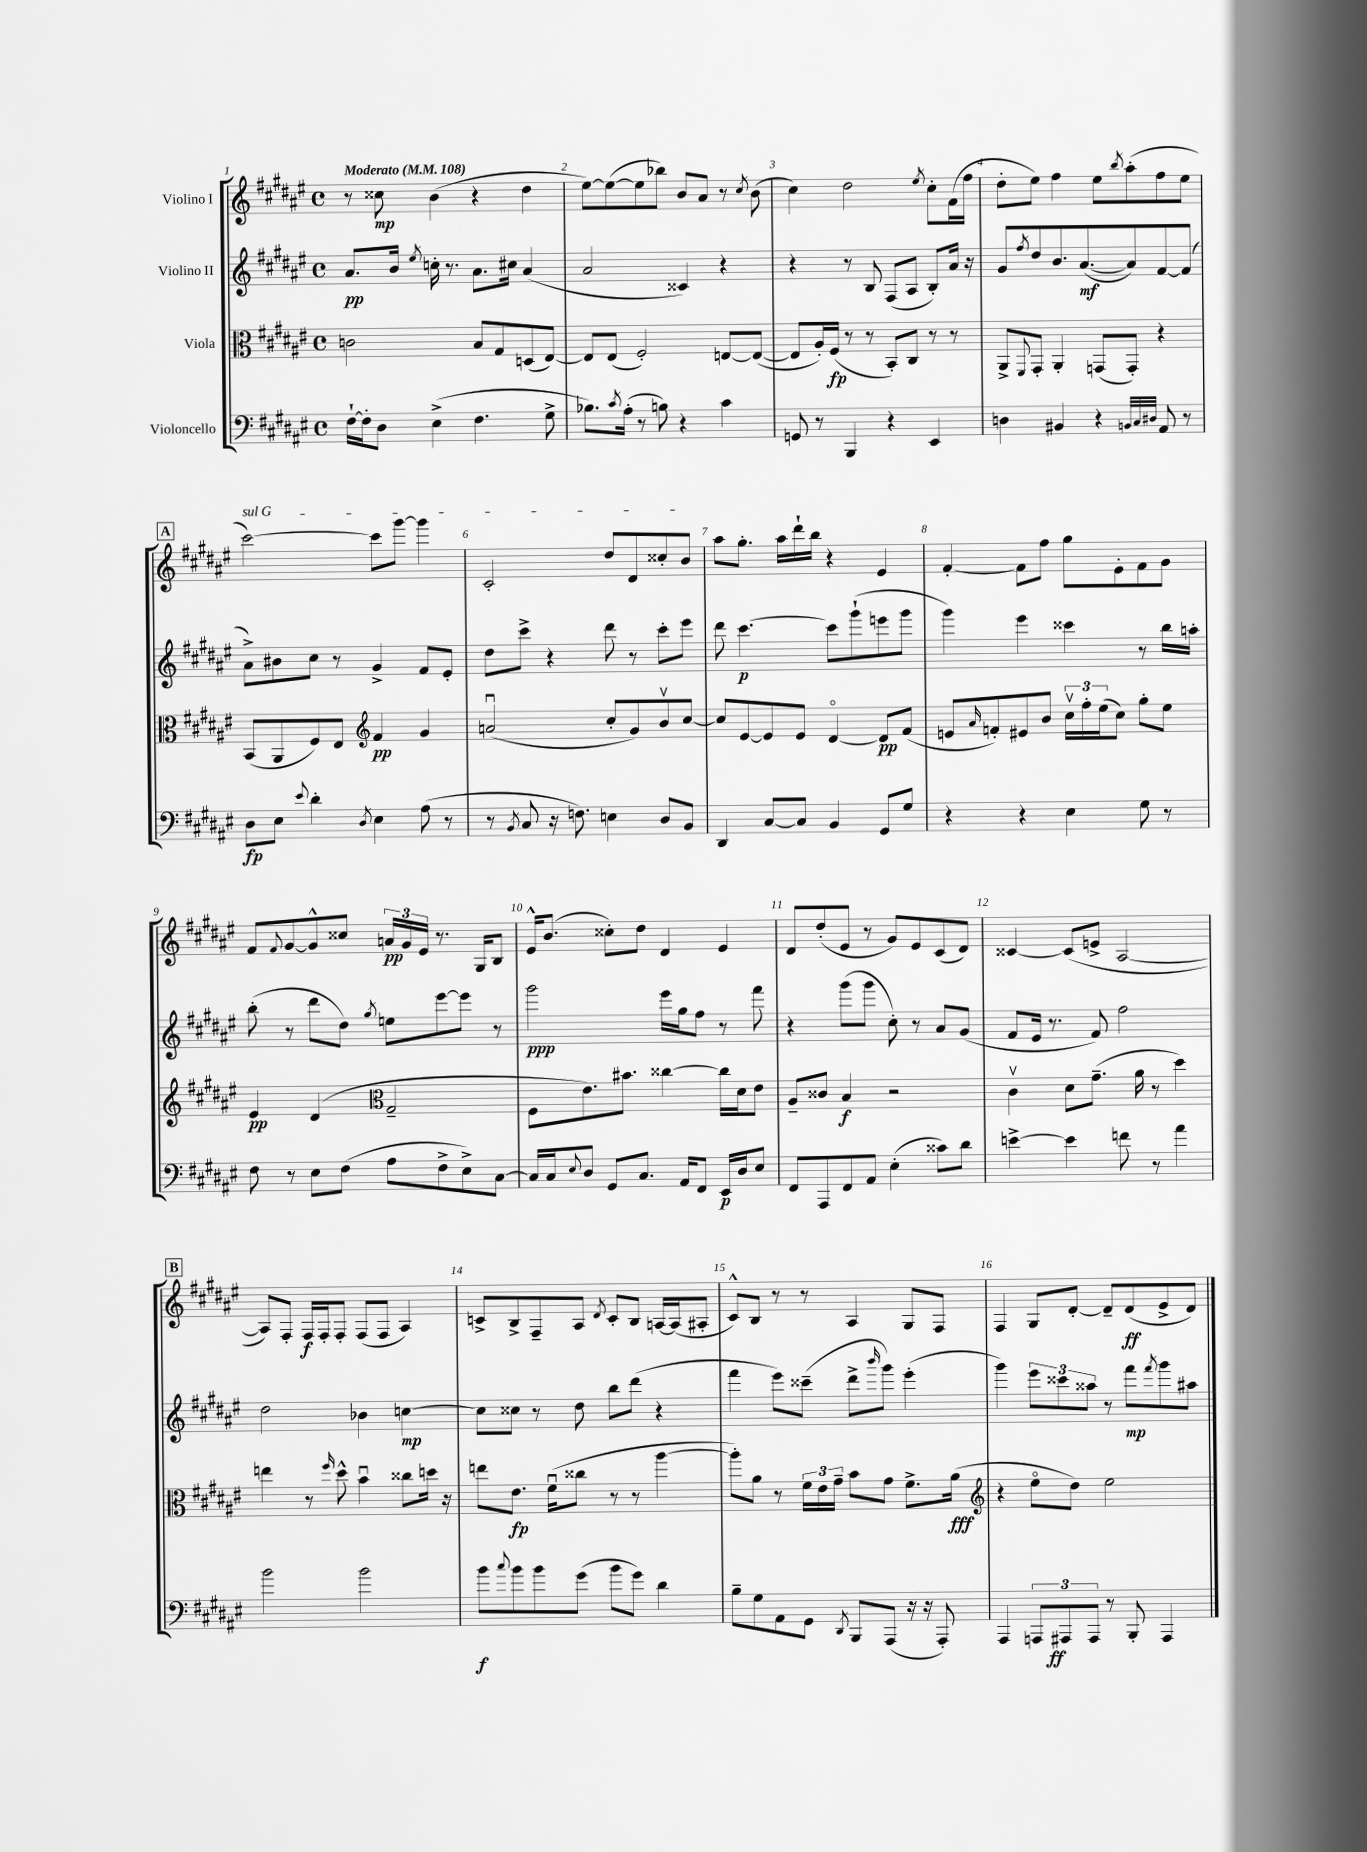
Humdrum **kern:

**kern	**kern	**kern	**kern
*staff4	*staff3	*staff2	*staff1
*clefF4	*clefC3	*clefG2	*clefG2
*k[f#c#g#d#a#e#]	*k[f#c#g#d#a#e#]	*k[f#c#g#d#a#e#]	*k[f#c#g#d#a#e#]
*M4/4	*M4/4	*M4/4	*M4/4
*met(c)	*met(c)	*met(c)	*met(c)
*MM108	*MM108	*MM108	*MM108
[16F#`	2c	8.a#	8r
16F#']	.	.	.
8D#	.	.	8cc##
.	.	16b	.
.	.	8qee#	.
(4E#^	.	16cc'	(4b
.	.	8.r	.
4.F#	8B	8.a#	4r
.	8G#	.	.
.	.	16cc#	.
.	(8D	(4a#	4dd#
8G#^	[8E#)	.	.
=	=	=	=
8.B-)	8E#]	2a#	[8ee#)
.	(8E#	.	(8ee#_
8qc#	.	.	.
(16A#'	.	.	.
8r	2F#')	.	8ee#]
8B)	.	.	8bb-)
4r	.	4c##)	8b
.	.	.	8a#
4c#	[8E	4r	8r
.	.	.	8qcc#
.	(8E_	.	(8b
=	=	=	=
8GG	8E]	4r	4cc#)
8r	16A#')	.	.
.	(16F#	.	.
4BBB	8r	8r	2dd#
.	8r	8B	.
4r	8BB')	(8F#	.
.	8C#	8A#	.
.	.	.	8qee#
4EE#	8r	8B')	8cc#'
.	8r	16a#	(16f#
.	.	16r	16ff#
=	=	=	=
4D	8AA#^	8g#	8dd#'
.	8qqFF#	8qff#	.
.	8GG#'	8dd#	8ee#)
4BB#	4AA#'	8.b	4ff#
.	.	([8.a#	.
4r	(8GG	.	8ee#
.	.	.	8qbb
.	8GG')	8a#])	(8aa#'
32qqBB	.	.	.
32qqC#	.	.	.
32qqD#	.	.	.
8AA#	4r	[8f#	8ff#
8r	.	(8f#]	8ee#
=	=	=	=
8D#	(8BB	8a#^)	[2ccc#)
8E#	8AA#	8b#	.
8qqe#	.	.	.
4d#'	8F#)	8cc#	.
.	8E#	8r	.
*	*clefG2	*	*
8qD#	.	.	.
4E#	4f#	4g#^	8ccc#]
.	.	.	[8ggg#
(8A#	4g#	8f#	4ggg#]
8r	.	8e#'	.
=	=	=	=
8r	(2au	8dd#	2c#'
8qBB	.	.	.
8C#	.	8ccc#^	.
16r	.	4r	.
8.F)	.	.	.
4E	8cc#'	8ddd#	8dd#
.	8g#)	8r	8d#
8D#	8bv	8ccc#'	8cc##'
8BB	[8cc#	8eee#	8b
=	=	=	=
4DD#	8cc#]	8ddd#	8aa#
.	[8e#	[4.ccc#	8.gg#'
[8C#	8e#]	.	.
.	.	.	16aa#
8C#]	8e#	.	16ddd#`
.	.	.	16bb
4BB	[4d#o	8ccc#]	4r
.	.	(8ggg#`	.
8GG#	8d#]	8eee	4e#
8G#	(8f#	8ggg#	.
=	=	=	=
4r	8e	4ggg#)	[4f#'
.	16qqa#	.	.
.	8f')	.	.
4r	8e#	4eee#	8f#]
.	8b	.	8ff#
4E#	24cc#v	4ccc##	8gg#
.	24ff#'	.	.
.	(24ee#	.	.
.	8cc#)	.	8e#'
8G#	8gg#'	8r	8f#
8r	8ee#	16bb	8g#
.	.	16aa'	.
=	=	=	=
8F#	4e#	(8bb'	8f#
.	.	.	8qqf#
8r	.	8r	[8g#
8E#	(4d#	8ddd#	8g#^^]
(8F#	.	8dd#)	8cc##
*	*clefC3	*	*
.	.	8qgg#	.
8A#	2G#~	8ee	24a
.	.	.	24g#
.	.	.	24e#
8F#^	.	[8eee#	8.r
8E#^)	.	8eee#]	.
.	.	.	16G#
[8C#	.	8r	8B
=	=	=	=
16C#]	8F#	2ggg#	16e#^^
16C#	.	.	(8.b
8qqE#	.	.	.
8D#	8.e#)	.	.
8GG#	.	.	8cc##')
.	8.b#	.	.
8.C#	.	.	8dd#
.	[4cc##	16eee#	4d#
16AA#	.	16gg#	.
8FF#	.	8ff#	.
16EE#	16cc##]	8r	4e#
16D#	16d#	.	.
8E#	8e#	8fff#	.
=	=	=	=
8FF#	8A#~	4r	8d#
8AAA#	8c##	.	(8dd#'
8FF#	4B	(8ggg#	8e#
8AA#	.	8ggg#	8r
(4E#'	2r	8cc#')	8g#)
.	.	8r	8e#
8c##)	.	8a#	(8c#
8d#	.	(8g#	8d#)
=	=	=	=
[4e^	4c#v	8f#	[4c##
.	.	16e#	.
.	.	8.r	.
4e]	8d#	.	(8c##]
.	(8.g#~	8f#)	8e^
8f	.	2ff#	[2A#
.	16a#	.	.
8r	8r	.	.
4a#	4dd#)	.	.
=	=	=	=
2b	4ee	2dd#	8A#])
.	.	.	8F#'
.	8r	.	16F#
.	.	.	16F#'
.	16qqff#	.	.
.	8dd#^^	.	8F#'
2b	4bu	4b-	(8F#
.	.	.	8F#
.	8cc##	[4cc	4A#)
.	16dd	.	.
.	16r	.	.
=	=	=	=
8b	8ee	8cc]	8c^
8qqcc#	.	.	.
8b	8.e#	8cc##	8B^
8b	.	8r	8F#~
.	(16f#u	.	.
(8g#	8cc##	8dd#	8A#
.	.	.	8qd#
8b	8r	8bb	8c'
8g#)	8r	(8ddd#	8B
4d#	[4aa#	4r	[16A
.	.	.	(16A]
.	.	.	8A#'
=	=	=	=
8B~	8aa#'])	4fff#	8c#^^)
8G#	8a#	.	8B
8AA#	8r	8eee#)	8r
8GG#	24f#	(8ccc##~	8r
.	24e#	.	.
.	24g#~	.	.
8qDD#	.	.	.
8BBB	8b	8ddd#^	4A#
.	.	16qqbbb	.
(8AAA#	8g#	8ggg#)	.
16r	8.f#^	(4eee#'	8G#
16r	.	.	.
8AAA#')	.	.	8F#
.	(16a#	.	.
=	=	=	=
*	*clefG2	*	*
4AAA#	4r	4ggg#)	4F#
12AAA	8ee#o	12eee#	8G#
12AAA#	.	12ccc##	.
.	8dd#)	.	[8d#'
12AAA#	.	12aa##	.
8r	2ee#	8r	8d#~]
8BBB'	.	8fff#	(8d#
.	.	8qfff#	.
4AAA#	.	8ggg#	8e#^
.	.	8aa#	8d#)
==	==	==	==
*-	*-	*-	*-
